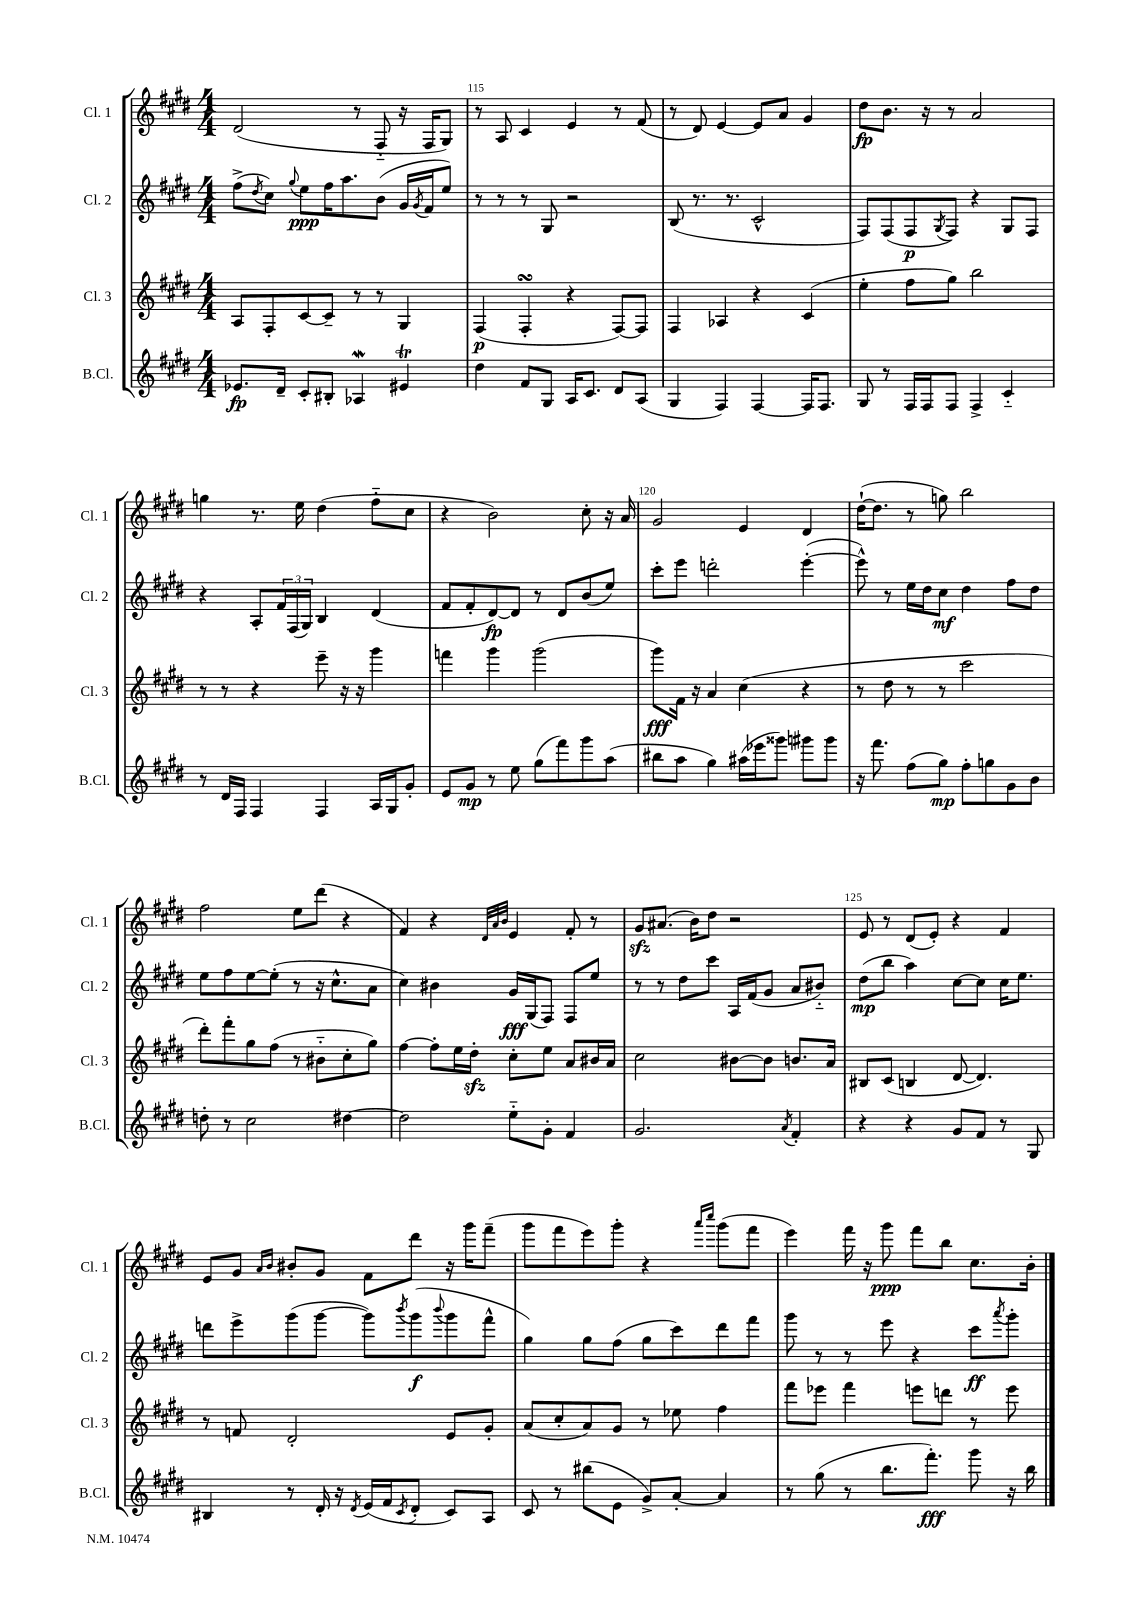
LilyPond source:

<<
\new StaffGroup <<
\new Staff = "s0" \with { instrumentName = "Cl. 1" shortInstrumentName = "Cl. 1" } {
    \clef treble \key e \major \numericTimeSignature \time 4/4
    dis'2( r8 fis8-_ r16 fis16 gis8) |
    r8 a8 cis'4 e'4 r8 fis'8( |
    r8 dis'8) e'4~ e'8 a'8 gis'4 |
    dis''8\fp b'8. r16 r8 a'2 |
    g''4 r8. e''16 dis''4( fis''8-_ cis''8 |
    r4 b'2) cis''8-. r16 a'16 |
    gis'2 e'4 dis'4 |
    dis''16~-!( dis''8. r8 g''8) b''2 |
    fis''2 e''8 dis'''8( r4 |
    fis'4) r4 \grace { dis'32 a'32 b'32 } e'4 fis'8-. r8 |
    gis'8\sfz ais'8.( b'16) dis''8 r2 |
    e'8 r8 dis'8( e'8-.) r4 fis'4 |
    e'8 gis'8 \grace { a'16 b'16 } bis'8-. gis'8 fis'8 dis'''8 r16 gis'''16 fis'''8--( |
    gis'''8 fis'''8 e'''8) gis'''8-. r4 \grace { a'''16 cis''''16 } gis'''8( fis'''8 |
    e'''4) fis'''16 r16 gis'''8\ppp fis'''8 b''8 cis''8. b'16-. \bar "|." |
}
\new Staff = "s1" \with { instrumentName = "Cl. 2" shortInstrumentName = "Cl. 2" } {
    \clef treble \key e \major \numericTimeSignature \time 4/4
    fis''8->( \acciaccatura { dis''8 } cis''8) \appoggiatura { gis''8 } e''8\ppp fis''16 a''8. b'8( gis'16 \acciaccatura { gis'8 } fis'16 e''8) |
    r8 r8 r8 gis8 r2 |
    b8( r8. r8. cis'2-^ |
    fis8) fis8( fis8\p \acciaccatura { gis8 } fis8) r4 gis8 fis8 |
    r4 a8-. \tuplet 3/2 { fis'16 fis16( gis16) } b4 dis'4( |
    fis'8 fis'8-. dis'8~\fp) dis'8 r8 dis'8 b'8( e''8) |
    cis'''8-. e'''8 d'''2-. e'''4~-.( |
    e'''8-^) r8 e''16 dis''16 cis''8\mf dis''4 fis''8 dis''8 |
    e''8 fis''8 e''8~ e''8-.( r8 r16 cis''8.-^ a'8 |
    cis''4) bis'4 gis'16\fff gis16( fis8) fis8 e''8 |
    r8 r8 dis''8 cis'''8 a16 fis'16( gis'8 a'8 bis'8-_) |
    dis''8\mp( b''8 a''4) cis''8~ cis''8 cis''16 e''8. |
    d'''8 e'''8-> gis'''8( gis'''8~ gis'''8) \acciaccatura { b'''8 } gis'''8\f( \appoggiatura { b'''8 } gis'''8 fis'''8-^ |
    gis''4) gis''8 fis''8( gis''8 cis'''8) dis'''8 fis'''8 |
    gis'''8 r8 r8 e'''8 r4 cis'''8\ff \acciaccatura { a'''8 } gis'''8-. \bar "|." |
}
\new Staff = "s2" \with { instrumentName = "Cl. 3" shortInstrumentName = "Cl. 3" } {
    \clef treble \key e \major \numericTimeSignature \time 4/4
    a8 fis8-. cis'8~ cis'8-- r8 r8 gis4 |
    fis4\p( fis4-.\turn r4 fis8~) fis8 |
    fis4 aes4 r4 cis'4( |
    e''4-. fis''8 gis''8) b''2 |
    r8 r8 r4 e'''8-- r16 r16 gis'''4 |
    f'''4 gis'''4 gis'''2( |
    gis'''8\fff) fis'16 r16 a'4 cis''4( r4 |
    r8 dis''8 r8 r8 cis'''2 |
    dis'''8-.) fis'''8-. gis''8 fis''8( r8 bis'8-_ cis''8-. gis''8) |
    fis''4~ fis''8-. e''16 dis''16-.\sfz cis''8-. e''8 a'8 bis'16 a'16 |
    cis''2 bis'8~ bis'8 b'8. a'16 |
    bis8 cis'8( b4 dis'8~ dis'4.) |
    r8 f'8 dis'2-. e'8 gis'8-. |
    a'8( cis''8-. a'8) gis'8 r8 ees''8 fis''4 |
    fis'''8 ees'''8 fis'''4 e'''8 d'''8 r8 e'''8 \bar "|." |
}
\new Staff = "s3" \with { instrumentName = "B.Cl." shortInstrumentName = "B.Cl." } {
    \clef treble \key e \major \numericTimeSignature \time 4/4
    ees'8.\fp dis'16-- cis'8-. bis8-. aes4\mordent eis'4\trill |
    dis''4 fis'8 gis8 a16 cis'8. dis'8 a8( |
    gis4 fis4) fis4~ fis16 fis8. |
    gis8 r8 fis16 fis16 fis8 fis4-> cis'4-_ |
    r8 dis'16 fis16 fis4 fis4 a16 gis16 gis'8-. |
    e'8 gis'8\mp r8 e''8 gis''8( fis'''8) gis'''8 a''8( |
    bis''8 a''8 gis''4) ais''16( ees'''16 gisis'''8) gis'''8 gis'''8 |
    r16 fis'''8. fis''8( gis''8\mp) fis''8-. g''8 gis'8 b'8 |
    d''8-. r8 cis''2 dis''4~ |
    dis''2 e''8-_ gis'8-. fis'4 |
    gis'2. \acciaccatura { a'8 } fis'4-. |
    r4 r4 gis'8 fis'8 r8 gis8 |
    bis4 r8 dis'16-. r16 \acciaccatura { dis'8 } e'16( fis'16 \acciaccatura { cis'8 } dis'8-. cis'8) a8 |
    cis'8 r8 bis''8( e'8 gis'8->) a'8~-. a'4 |
    r8 gis''8( r8 b''8. fis'''8.-.\fff) gis'''8 r16 b''16 \bar "|." |
}
>>
>>
\layout { \context { \Score currentBarNumber = #114 \override BarNumber.break-visibility = ##(#f #t #t) barNumberVisibility = #(every-nth-bar-number-visible 5) } }
